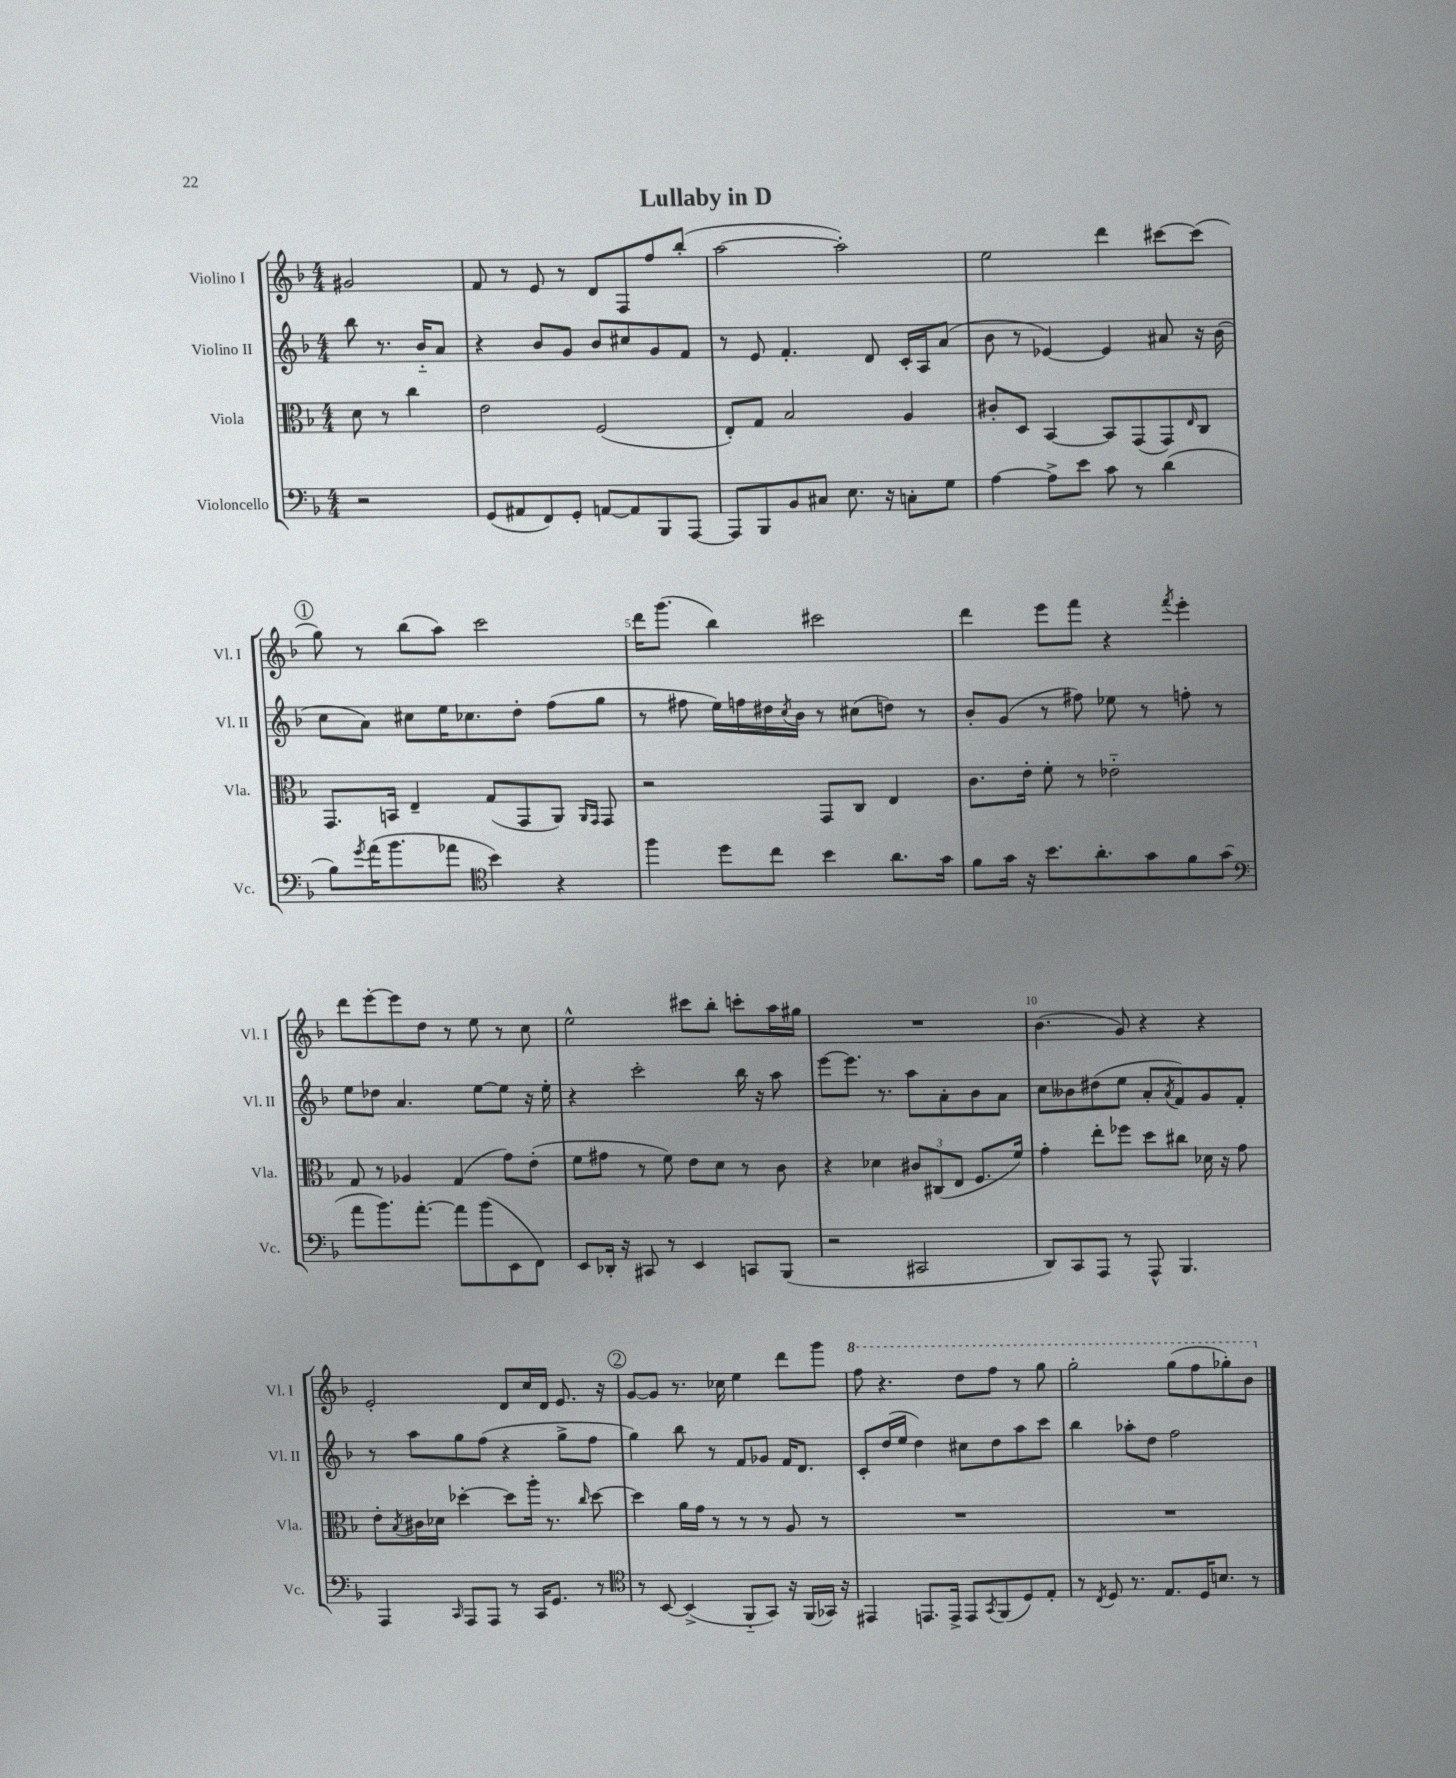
\header { title = "Lullaby in D" }
<<
\new StaffGroup <<
\new Staff = "s0" \with { instrumentName = "Violino I" shortInstrumentName = "Vl. I" } {
    \clef treble \key f \major \numericTimeSignature \time 4/4 \partial 2
    gis'2 |
    f'8 r8 e'8 r8 d'8 f8 f''8 bes''8-.( |
    a''2~ a''2-.) |
    e''2 d'''4 cis'''8~ cis'''8( |
    \mark \markup { \circle "1" } g''8) r8 bes''8( a''8) c'''2 |
    d'''16 g'''8.( bes''4) cis'''2 |
    d'''4 e'''8 f'''8 r4 \acciaccatura { f'''8 } e'''4-. |
    d'''8 e'''8~-. e'''8 d''8 r8 e''8 r8 c''8 |
    e''2-^ cis'''8 bes''8-. c'''8-. a''16 gis''16 |
    R1 |
    bes'4.( g'8) r4 r4 |
    e'2-. d'8 c''16 d'16 e'8. r16 |
    \mark \markup { \circle "2" } g'8~ g'8 r8. ces''16 e''4 d'''8 g'''8 |
    \ottava #1 f'''8 r4. d'''8 f'''8 r8 g'''8 |
    g'''2-. g'''8( f'''8 ges'''8-.) bes''8 \ottava #0 \bar "|." |
}
\new Staff = "s1" \with { instrumentName = "Violino II" shortInstrumentName = "Vl. II" } {
    \clef treble \key f \major \numericTimeSignature \time 4/4 \partial 2
    bes''8 r8. bes'16-_ a'8 |
    r4 bes'8 g'8 bes'8 cis''8 g'8 f'8 |
    r8 e'8 f'4.-. d'8 c'16-. a16 a'8( |
    bes'8 r8 ees'4~) ees'4 ais'8 r16 bes'16( |
    \mark \markup { \circle "1" } c''8 a'8) cis''8 e''16 ces''8. d''8-. f''8( g''8 |
    r8 fis''8 e''16) f''16 dis''16 \acciaccatura { c''8 } bes'16 r8 cis''8( d''8) r8 |
    bes'8-. g'8( r8 fis''8) ees''8 r8 f''8-. r8 |
    e''8 des''8 a'4. e''8~ e''8 r16 e''16-. |
    r4 c'''2-. bes''16 r16 a''8 |
    e'''8~ e'''8. r8. a''8 a'8-. bes'8 a'8 |
    c''8 beses'8 dis''8( e''8 a'8-. \acciaccatura { a'8 } f'8) g'8 f'8-. |
    r8 a''8 g''8 f''8( r4 g''8-> f''8 |
    \mark \markup { \circle "2" } g''4) bes''8 r8 f'8 ges'8 f'16 d'8. |
    c'8-. d''16( e''16 d''4) cis''8 d''8 a''8 c'''8 |
    bes''4 aes''8-. d''8 f''2 \bar "|." |
}
\new Staff = "s2" \with { instrumentName = "Viola" shortInstrumentName = "Vla." } {
    \clef alto \key f \major \numericTimeSignature \time 4/4 \partial 2
    d'8 r8 c''4 |
    e'2 f2( |
    e8-.) g8 bes2 a4 |
    cis'8-. d8 bes,4~ bes,8 g,8( g,8) \grace { e16 } c8 |
    \mark \markup { \circle "1" } g,8. b,16 e4-- g8( g,8 a,8) \grace { a,16 g,16 } g,8 |
    r2 g,8 c8 e4 |
    c'8. e'16-. f'8-. r8 ees'2-_ |
    g8 r8 aes4 g4( g'8) e'8-.( |
    f'8 gis'8 r8 f'8) e'8 d'8 r8 c'8 |
    r4 des'4 \tuplet 3/2 { cis'8 cis8( e8 } f8. f'16) |
    g'4-. e''8-. fes''8 d''8 cis''8 des'16 r16 g'8 |
    e'8-. \acciaccatura { bes8 } cis'16 des'16 des''4~-. des''8 a''16-. r8. \grace { c''16 } des''8~ |
    \mark \markup { \circle "2" } des''4 a'16 g'16 r8 r8 r8 a8 r8 |
    R1 |
    R1 \bar "|." |
}
\new Staff = "s3" \with { instrumentName = "Violoncello" shortInstrumentName = "Vc." } {
    \clef bass \key f \major \numericTimeSignature \time 4/4 \partial 2
    r2 |
    g,8( ais,8 f,8) g,8-. a,8~ a,8 bes,,8 a,,8~ |
    a,,8 bes,,8 bes,8 cis8 e8. r16 c8-. g8 |
    a4~ a8-> e'8 c'8 r8 d'4( |
    \mark \markup { \circle "1" } bes8) \acciaccatura { g'8 } a'16( bes'8. aes'8 \clef tenor bes'4) r4 |
    f''4 d''8 c''8 bes'4 a'8. g'16 |
    f'8 g'16 r16 bes'8. a'8.-. g'8 f'8 g'8( |
    \clef bass a'8 bes'8.) a'8.~-. a'8 bes'8( e,8 f,8) |
    e,8 des,16-. r16 cis,8 r8 e,4 c,8 bes,,8( |
    r2 cis,2 |
    d,8) c,8 a,,8 r8 a,,8-^ bes,,4. |
    a,,4 \grace { c,16 } a,,8 a,,8 r8 c,16 g,8. r8 |
    \mark \markup { \circle "2" } \clef tenor r8 bes,8~ bes,4->( f,8-_ g,8) r16 f,16( ges,16) r16 |
    eis,4 e,8. e,16-> e,8 \acciaccatura { g,8 } f,8( d8) e8-. |
    r8 \acciaccatura { c8 } d8 r8. e8. d16 b8. r8 \bar "|." |
}
>>
>>
\layout { \context { \Score \override BarNumber.break-visibility = ##(#f #t #t) barNumberVisibility = #(every-nth-bar-number-visible 5) } }
